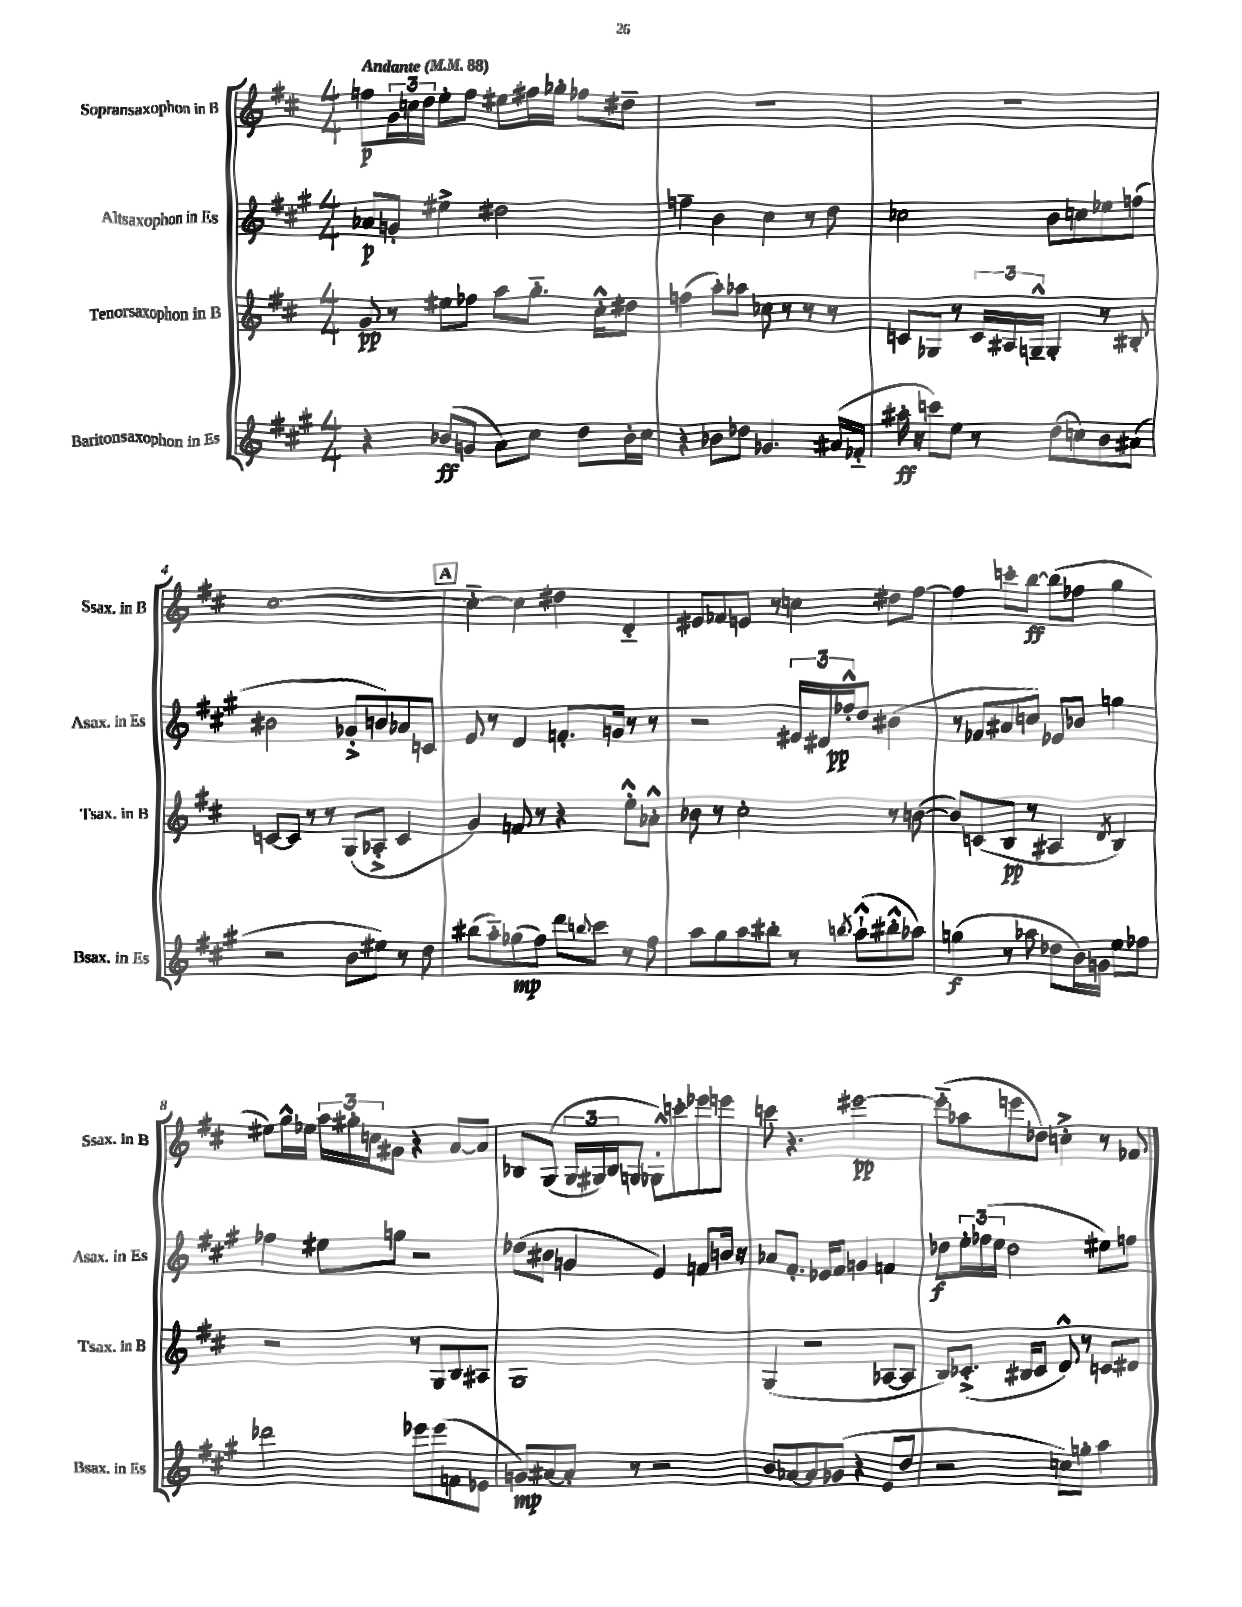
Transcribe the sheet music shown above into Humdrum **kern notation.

**kern	**kern	**kern	**kern
*staff4	*staff3	*staff2	*staff1
*clefG2	*clefG2	*clefG2	*clefG2
*k[f#c#g#]	*k[f#c#]	*k[f#c#g#]	*k[f#c#]
*M4/4	*M4/4	*M4/4	*M4/4
*MM88	*MM88	*MM88	*MM88
4r	8g	8a-	8ff
.	8r	8g'	24g
.	.	.	24cc
.	.	.	24dd
(8b-	8ee#	4ee#^	8ee'
8g	8ff-	.	8ff
8a)	8aa	2dd#	8ee#
8cc#	8.gg'~	.	16ff#
.	.	.	16gg-'
8dd	.	.	8ff-
.	16cc#'^^	.	.
16b-'	8dd#	.	8dd#~
16cc#	.	.	.
=	=	=	=
4r	(4ff	4ff~	1r
8b-	8aa')	4b	.
8dd-	8aa-	.	.
4.g-	8cc-	4cc#	.
.	8r	.	.
.	8r	8r	.
(16a#	8r	8dd	.
16f-'~	.	.	.
=	=	=	=
16aa#'	8c	2cc-	1r
16r	.	.	.
8ccc)	8G-	.	.
8ee	8r	.	.
8r	24c	.	.
.	24A#	.	.
.	24G~^^	.	.
(8dd	4G'	8b	.
8cc)	.	8cc	.
8b	8r	8ee-	.
(8a#	8B#'	(8ff	.
=	=	=	=
2r	[8c	2b#	[1cc#
.	8c]	.	.
.	8r	.	.
.	8r	.	.
8b	(8G	8g-'^	.
8ee#)	8A-'^	8b)	.
8r	4c	8a-	.
8dd	.	8c	.
=	=	=	=
(8bb#	4g)	8e	4cc#'~_
8aa'~)	.	8r	.
(8gg-	8f	4d	4cc#]
8ff#)	8r	.	.
8ddd	4r	8.f'	4dd#
8qqbb	.	.	.
8ccc#	.	.	.
.	.	16g	.
8r	8ee'^^	8r	4d'~
8ff#	8a-'^^	8r	.
=	=	=	=
8aa	8b-	2r	8e#
8gg#	8r	.	8f-
8aa	2cc#'	.	8e
8bb#'	.	.	8r
8r	.	24e#	4cc
.	.	24d#	.
.	.	24ff-'^^	.
8qbb	.	.	.
(8aa`^^	.	8dd	.
8bb#'^^	8r	(4b#	8dd#
8aa-)	([8b	.	[8ff#
=	=	=	=
(4gg	8b])	8r	4ff#]
.	(8c	8f-	.
8r	8B	8a#	8ccc'
8aa-	8r	8cc)	[8bb
8dd-	4A#	8e-	(8bb]
16b)	.	8b-	8ff-
16g	.	.	.
.	8qd	.	.
8ee	4B)	4gg	4gg
8ff-	.	.	.
=	=	=	=
2ddd-	2r	4ff-	8ee#)
.	.	.	16gg^^
.	.	.	16ee-
.	.	8ee#	24aa
.	.	.	24gg#'
.	.	.	24cc
.	.	8gg	8g#
8eee-	8r	2r	4r
(8eee-	8G	.	.
8f	8B	.	[8a
8e-	8A#	.	8a]
=	=	=	=
8g)	1G	(8dd-	8B-
[8a#	.	8b#	&((8G
8a#']	.	4g	24G
.	.	.	24G#)
.	.	.	24B-
8r	.	.	8G
2r	.	4e)	8G-'^^&)
.	.	.	8ccc'
.	.	8f	8eee-
.	.	16b	8eee
.	.	16r	.
=	=	=	=
8b	(4G	8a-	8ccc
[8a-	.	8.f#'	4.r
8a-]	2r	.	.
.	.	16e-	.
(8g-	.	8f#	.
4r	.	4g	[2eee#
8e	[8A-	4f	.
8dd	8A-]	.	.
=	=	=	=
2r	8B)	8dd-	(8eee#'~]
.	(8.c-'^	24ee'	8aa-
.	.	(24ff-	.
.	.	24ee	.
.	.	2dd-	8eee
.	16B#	.	.
.	8c-	.	8dd-)
8cc)	8d^^)	.	4cc'^
8gg'	8r	.	.
4aa	8c	8ee#)	8r
.	8d#	8ff	8f-
==	==	==	==
*-	*-	*-	*-
